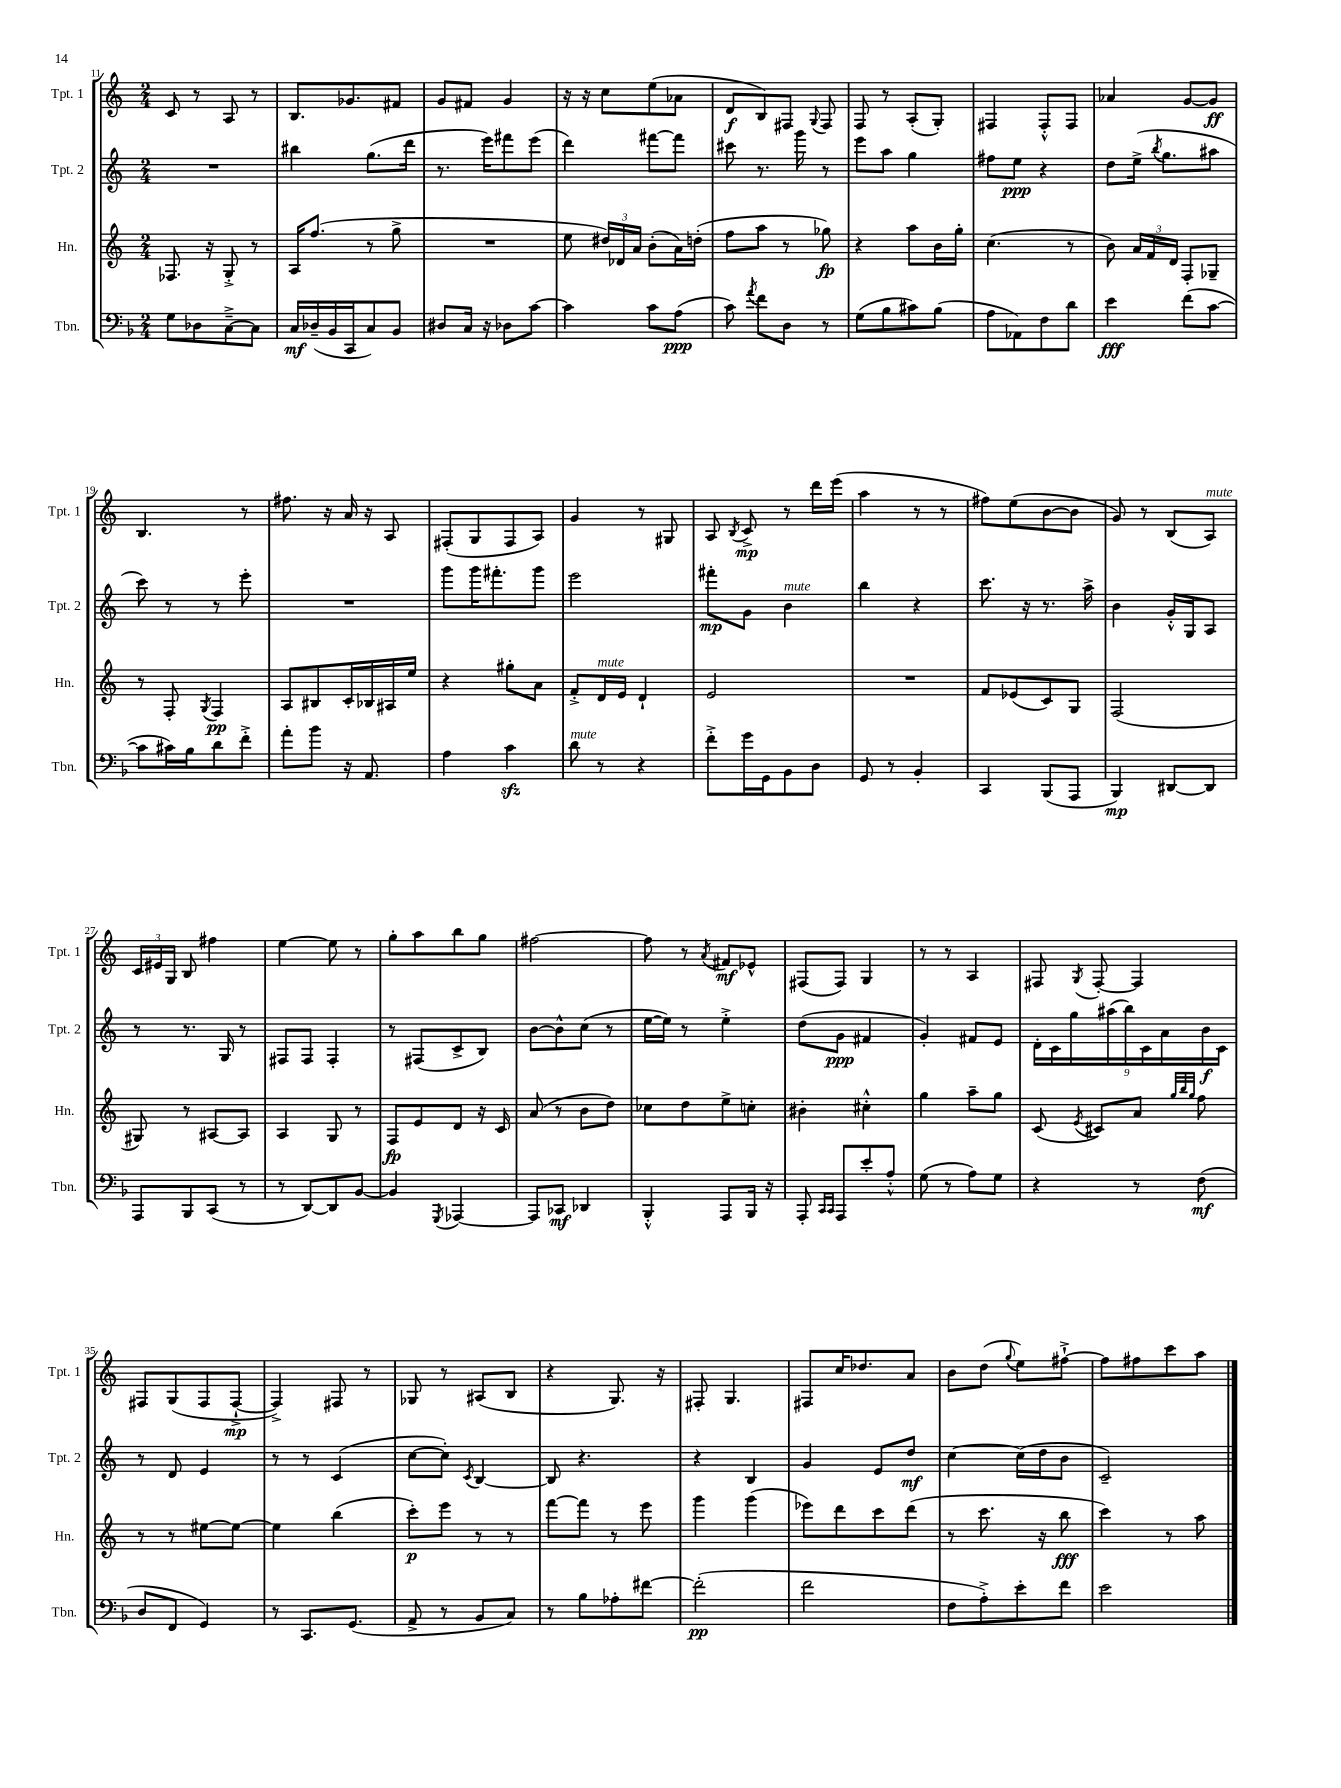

**kern	**kern	**kern	**kern
*staff4	*staff3	*staff2	*staff1
*clefF4	*clefG2	*clefG2	*clefG2
*k[b-]	*k[]	*k[]	*k[]
*M2/4	*M2/4	*M2/4	*M2/4
8G\L	8.F-/	2r	8c/
8D-\	.	.	8r
.	16r	.	.
[8C~^\	8G'^/	.	8A/
8C\]J	8r	.	8r
=	=	=	=
16C/LL	16A/LK	4bb#\	8.B/L
(16D-~/	(8.ff/J	.	.
16BB-/	.	.	.
16CC/J	.	.	8.g-/
8C/)	8r	(8.gg\L	.
8BB-/J	8gg^\	.	8f#/J
.	.	16ddd\Jk	.
=	=	=	=
8D#/L	2r	8.r	8g/L
16C/Jk	.	.	8f#/J
16r	.	16eee\LK)	.
8D-\L	.	8fff#\	4g/
[8c\J	.	(8eee\J	.
=	=	=	=
4c\]	8ee\	4ddd\)	16r
.	.	.	16r
.	24dd#/LL)	.	8cc\L
.	24d-/	.	.
.	24a/JJ	.	.
8c\L	(8b'\L	[8fff#\L	(8ee\
(8A\J	16a\L)	8fff#\]J	8a-\J
.	(16dd'\JJ	.	.
=	=	=	=
8c\)	8ff\L	8ccc#\	8d/L
8qa/	.	.	.
8f\L	8aa\J	8.r	8B/)
8D\J	8r	.	8F#/J
.	.	16ggg\	.
.	.	.	8qqG/
8r	8gg-\)	8r	8F#/
=	=	=	=
(8G\L	4r	8eee\L	8F/
8B-\	.	8aa\J	8r
8c#\)	8aa\L	4gg\	(8A'/L
(8B-\J	16b\L	.	8G'/J)
.	16gg'\JJ	.	.
=	=	=	=
8A\L	(4.cc\	8ff#\L	4F#/
8AA-\)	.	8ee\J	.
8F\	.	4r	8F#'^^/L
8d\J	8r	.	8F#/J
=	=	=	=
4e\	8b\)	8dd\L	4a-/
.	24a/LL	(16ee^\Jk	.
.	24f/	.	.
.	.	8qbb/	.
.	.	8.gg\L	.
.	24d/JJ	.	.
(8f\L	8F'/L	.	[8g/L
[8c\J	8G-~/J	8aa#\J	8g/]J
=	=	=	=
8c\]L	8r	8ccc\)	4.B/
16c#\L)	8F'/	8r	.
16B-\J	.	.	.
.	8qG/	.	.
8d\	4F/	8r	.
8f'^\J	.	8eee'\	8r
=	=	=	=
8a'\L	8A/L	2r	8.ff#\
8b-\J	8B#/	.	.
.	.	.	16r
16r	16c'/L	.	16a/
8.AA/	16B-/	.	16r
.	16A#/	.	8A/
.	16ee/JJ	.	.
=	=	=	=
4A\	4r	8ggg\L	(8F#'/L
.	.	16ggg\K	8G/
.	.	8.fff#'\	.
4c\	8gg#'\L	.	8F#/
.	8a\J	8ggg\J	8A/J)
=	=	=	=
8d\	8f'^/L	2eee\	4g/
8r	16d/L	.	.
.	16e/JJ	.	.
4r	4d`/	.	8r
.	.	.	8G#/
=	=	=	=
8f'^\L	2e/	8fff#'\L	8A/
.	.	.	8qB/
16g\L	.	8g\J	8c^/
16GG\J	.	.	.
8BB-\	.	4b\	8r
8D\J	.	.	16ddd\LL
.	.	.	(16eee\JJ
=	=	=	=
8GG/	2r	4bb\	4aa\
8r	.	.	.
4BB-'/	.	4r	8r
.	.	.	8r
=	=	=	=
4CC/	8f/L	8.ccc\	8ff#\L)
.	(8e-/	.	(8ee\
.	.	16r	.
(8BBB-/L	8c/)	8.r	[8b\
8AAA/J	8G/J	.	8b\]J
.	.	16aa^\	.
=	=	=	=
4BBB-/)	(2F/	4b\	8g/)
.	.	.	8r
[8DD#/L	.	16g'^^/LL	(8B/L
.	.	16G/J	.
8DD#/]J	.	8A/J	8A/J)
=	=	=	=
8AAA/L	8G#/)	8r	24c/LL
.	.	.	24e#/
.	.	.	24G/JJ
8BBB-/	8r	8.r	8B/
(8CC/J	[8A#/L	.	4ff#\
.	.	16G/	.
8r	8A#/]J	8r	.
=	=	=	=
8r	4A/	8F#/L	[4ee\
[8DD/L)	.	8F#/J	.
8DD/]	8G/	4F#'/	8ee\]
[8BB-/J	8r	.	8r
=	=	=	=
4BB-/]	8F/L	8r	8gg'\L
.	8e/	(8F#/L	8aa\
8qGGG/	.	.	.
[4AAA-/	8d/J	8c^/	8bb\
.	16r	8B/J)	8gg\J
.	16c/	.	.
=	=	=	=
8AAA-/]L	(8a/	[8b\L	[2ff#\
8CC-/J	8r	8b^^\]	.
4DD-/	8b\L	(8cc\J	.
.	8dd\J)	8r	.
=	=	=	=
4BBB-'^^/	8cc-\L	[16ee\LL	8ff#\]
.	.	16ee\]JJ)	.
.	8dd\	8r	8r
.	.	.	8qa/
8AAA/L	8ee^\	4ee'^\	8f#/L
16BBB-/Jk	8cc'\J	.	8e-^^/J
16r	.	.	.
=	=	=	=
8AAA'/	4b#'\	(8dd\L	(8F#/L
16qqCC/LL	.	.	.
16qqCC/JJ	.	.	.
8AAA/L	.	8g\J	8F#/J)
8e'/	4cc#'^^\	4f#/	4G/
8A'^^/J	.	.	.
=	=	=	=
(8G\	4gg\	4g'/)	8r
8r	.	.	8r
8A\L)	8aa~\L	8f#/L	4A/
8G\J	8gg\J	8e/J	.
=	=	=	=
4r	(8c/	18d'\LL	8F#/
.	.	18c\	.
.	.	18gg\	.
.	8qe/	.	8qG/
.	8c#/L)	.	[8F#'/
.	.	(18aa#\	.
.	.	18bb\)	.
8r	8a/J	.	4F#/]
.	.	18c\	.
.	.	18a\	.
.	32qqgg/LLL	.	.
.	32qqbb/	.	.
.	32qqgg/JJJ	.	.
(8F\	8ff\	.	.
.	.	18b\	.
.	.	18c\JJ	.
=	=	=	=
8D/L	8r	8r	8F#/L
8FF/J	8r	8d/	(8G/
4GG/)	[8ee#\L	4e/	8F#/
.	8ee#\_J	.	[8F#`^/J
=	=	=	=
8r	4ee#\]	8r	4F#^/])
8.CC/L	.	8r	.
.	(4bb\	(4c/	8F#/
(8.GG/J	.	.	.
.	.	.	8r
=	=	=	=
8AA^/	8ccc'\L)	[8cc\L	8G-/
8r	8eee\J	8cc'\]J)	8r
.	.	8qc/	.
8BB-/L	8r	[4B/	(8A#/L
8C/J)	8r	.	8B/J
=	=	=	=
8r	[8fff\L	8B/]	4r
8B-\L	8fff\]J	4.r	.
8A-'\	8r	.	8.G/)
[8f#\J	8eee\	.	.
.	.	.	16r
=	=	=	=
(2f#'\]	4ggg\	4r	8F#'/
.	.	.	4.G/
.	(4ggg\	4B/	.
=	=	=	=
2f\	8eee-\L)	4g/	8F#/L
.	8ddd\	.	16cc/K
.	.	.	8.dd-/
.	8ccc\	8e/L	.
.	(8ddd\J	8dd/J	8a/J
=	=	=	=
8F\L	8r	[4cc\	8b\L
8A'^\)	8.ccc\	.	(8dd\J
.	.	.	8qqgg/
8e'\	.	(16cc\]LL	8ee\L)
.	16r	16dd\J	.
8f\J	8bb\	8b\J	[8ff#`^\J
=	=	=	=
2e\	4ccc\)	2c~/)	8ff#\]L
.	.	.	8ff#\
.	8r	.	8ccc\
.	8aa\	.	8aa\J
==	==	==	==
*-	*-	*-	*-
